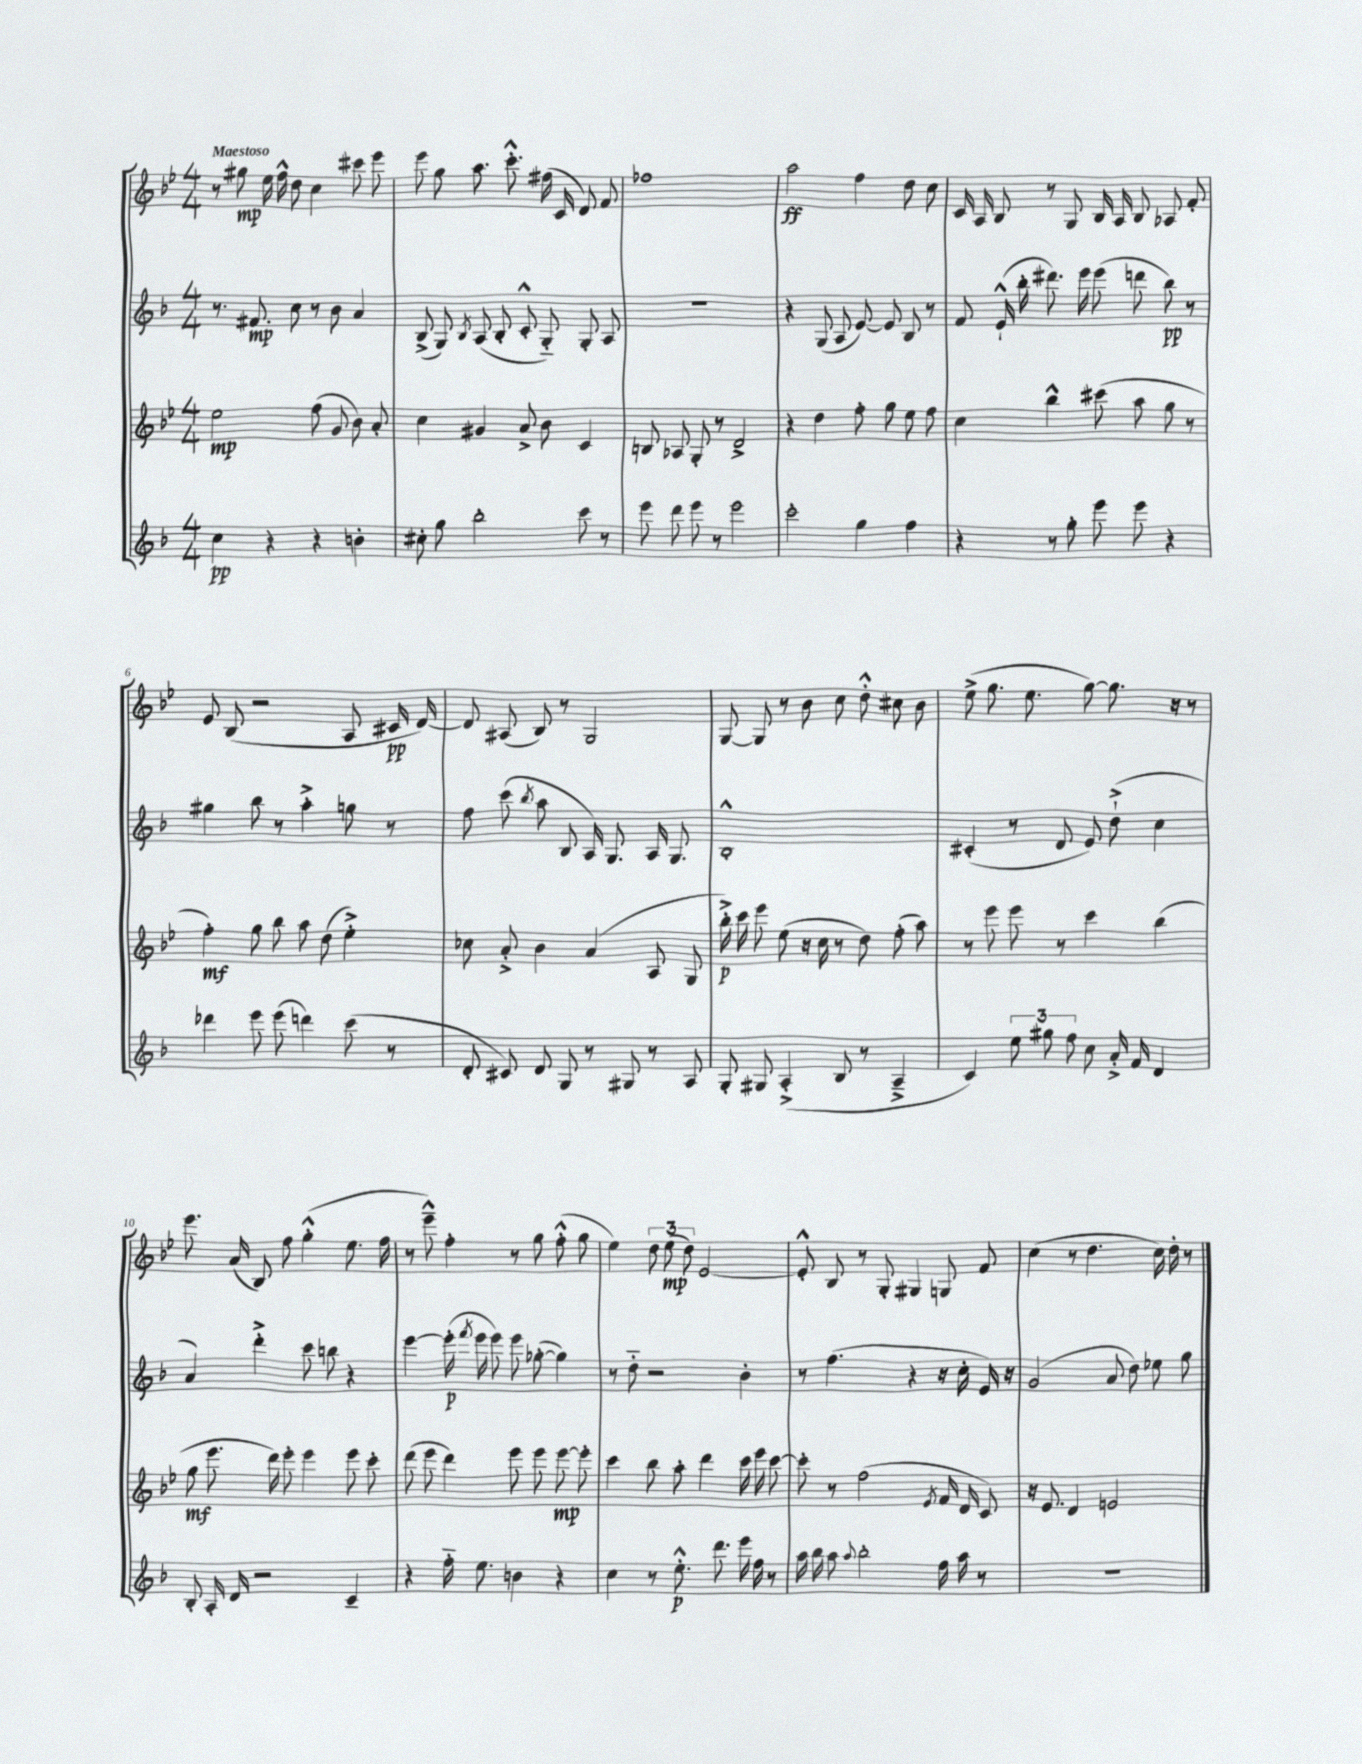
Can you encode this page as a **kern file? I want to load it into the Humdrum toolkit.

**kern	**kern	**kern	**kern
*staff4	*staff3	*staff2	*staff1
*clefG2	*clefG2	*clefG2	*clefG2
*k[b-]	*k[b-e-]	*k[b-]	*k[b-e-]
*M4/4	*M4/4	*M4/4	*M4/4
4cc	2ee-	8.r	8r
.	.	.	8gg#
.	.	8.f#	.
4r	.	.	16ee-
.	.	.	16ff^^
.	.	8cc	8dd
4r	(8ff	8r	4cc
.	8g	8b-	.
4b'	8b-)	4a	8ccc#
.	8a'	.	8eee-
=	=	=	=
8cc#'	4cc	(8B-^	8eee-
8gg	.	8G)	8gg
.	.	8qB-	.
2bb-'	4g#	(8A	8.aa
.	.	8B-'	.
.	.	.	8.ccc'^^
.	8a^	8c'^^	.
.	8b-	8G'~)	(16ff#
.	.	.	16c
8ccc	4c	8G'	8d)
8r	.	8A	8f
=	=	=	=
8eee	8B	1r	1ff-
8ddd	8A-	.	.
8eee	8G'	.	.
8r	8r	.	.
2eee	2d^	.	.
=	=	=	=
2ccc'	4r	4r	2aa
.	4dd	(8G	.
.	.	8A	.
4gg	8ff'	[8e)	4ff
.	8gg	8e]	.
4ff	8ee-	8B-	8dd
.	8ff	8r	8cc
=	=	=	=
4r	4cc	8f	16c
.	.	.	16A
.	.	(16e`^^	8B-
.	.	16bb-'	.
8r	4bb-^^	8.ddd#)	8r
8gg'	.	.	8G
.	.	16eee	.
8eee	(8ccc#	(8eee	16B-
.	.	.	16A
8eee	8aa	8ddd	8B-
4r	8gg	8bb-)	8A-
.	8r	8r	8f'
=	=	=	=
4ddd-	4ff')	4gg#	8e-
.	.	.	(8B-
8eee	8gg	8bb-	2r
(8eee	8bb-	8r	.
4ddd)	8aa	4aa'^	.
.	(8dd	.	.
(8ccc	4ee-'^)	8gg	8A
8r	.	8r	16c#
.	.	.	[16d)
=	=	=	=
8d'	8cc-	8ff	8d]
8c#)	8a'^	(8ccc	(8A#
.	.	8qbb-	.
8d	4b-	8aa	8B-)
8G	.	8B-	8r
8r	(4a	16A)	2G
.	.	8.G	.
8G#	.	.	.
8r	8A	16A	.
.	.	8.G	.
8A	8G	.	.
=	=	=	=
8G'	16bb-'^)	1B-'^^	[8G
.	16ccc	.	.
8G#	8eee-	.	8G]
(4A'^	(8ee-	.	8r
.	16r	.	8b-
.	16cc	.	.
8B-	8r	.	8cc
8r	8dd)	.	8dd'^^
4A~^	(8ff'	.	8cc#
.	8aa)	.	8b-
=	=	=	=
4c)	8r	(4c#'	(8ee-^
.	8eee-	.	8.gg
12ee	8eee-	8r	.
.	.	.	8.ee-
12gg#	.	.	.
.	8r	8d	.
12ff	.	.	.
8cc	4ccc	8e)	[8gg)
16a'^	.	(8dd`^	8.gg]
16f	.	.	.
4d	(4bb-	4cc	.
.	.	.	16r
.	.	.	8r
=	=	=	=
8B-'	8gg	4a)	8.eee-
16A'	8.eee-	.	.
16d	.	.	(16a
2r	.	4ddd'^	8B-)
.	16ddd)	.	.
.	8eee-'	.	8ff
.	4eee-	8ccc	(4gg'^^
.	.	8bb	.
4c~	8eee-	4r	8.ee-
.	8ccc'	.	.
.	.	.	16ff
=	=	=	=
4r	(8ddd	[4eee	8r
.	8eee-	.	8eee-~^^)
16ff'~	4ddd)	(16eee']	4ff'
.	.	8qfff	.
8.ee	.	16eee	.
.	.	8eee)	.
4b	8eee-	8eee	8r
.	8eee-	([8gg-'	8gg
4r	[8eee-	4gg-])	(8ff'^^
.	8eee-']	.	8gg
=	=	=	=
4cc	4ccc	8r	4ee-)
.	.	8dd'~	.
8r	8bb-	2r	12dd
.	.	.	(12ee-
8.ee'^^	8aa'	.	.
.	.	.	12dd)
.	4ddd	.	[2e-
8.ddd	.	.	.
16eee	16ccc	4b-'	.
16ff	16eee-	.	.
8r	[8ccc	.	.
=	=	=	=
16aa	8ccc']	8r	8e-'^^]
16bb-	.	.	.
8aa	8r	(4.ff	8B-
8qqaa	.	.	.
2bb-'	(2ff	.	8r
.	.	.	8G'
.	.	4r	4G#
.	8qe-	.	.
16ff	16f	16r	8G
16aa	16d	16cc'	.
8r	8c)	16e)	8f
.	.	16r	.
=	=	=	=
1r	16r	(2g	(4cc
.	8.e-	.	.
.	4d	.	8r
.	.	.	4.dd
.	2e	8a	.
.	.	8dd)	.
.	.	8ee-	16cc)
.	.	.	16dd'
.	.	8gg	8r
==	==	==	==
*-	*-	*-	*-
